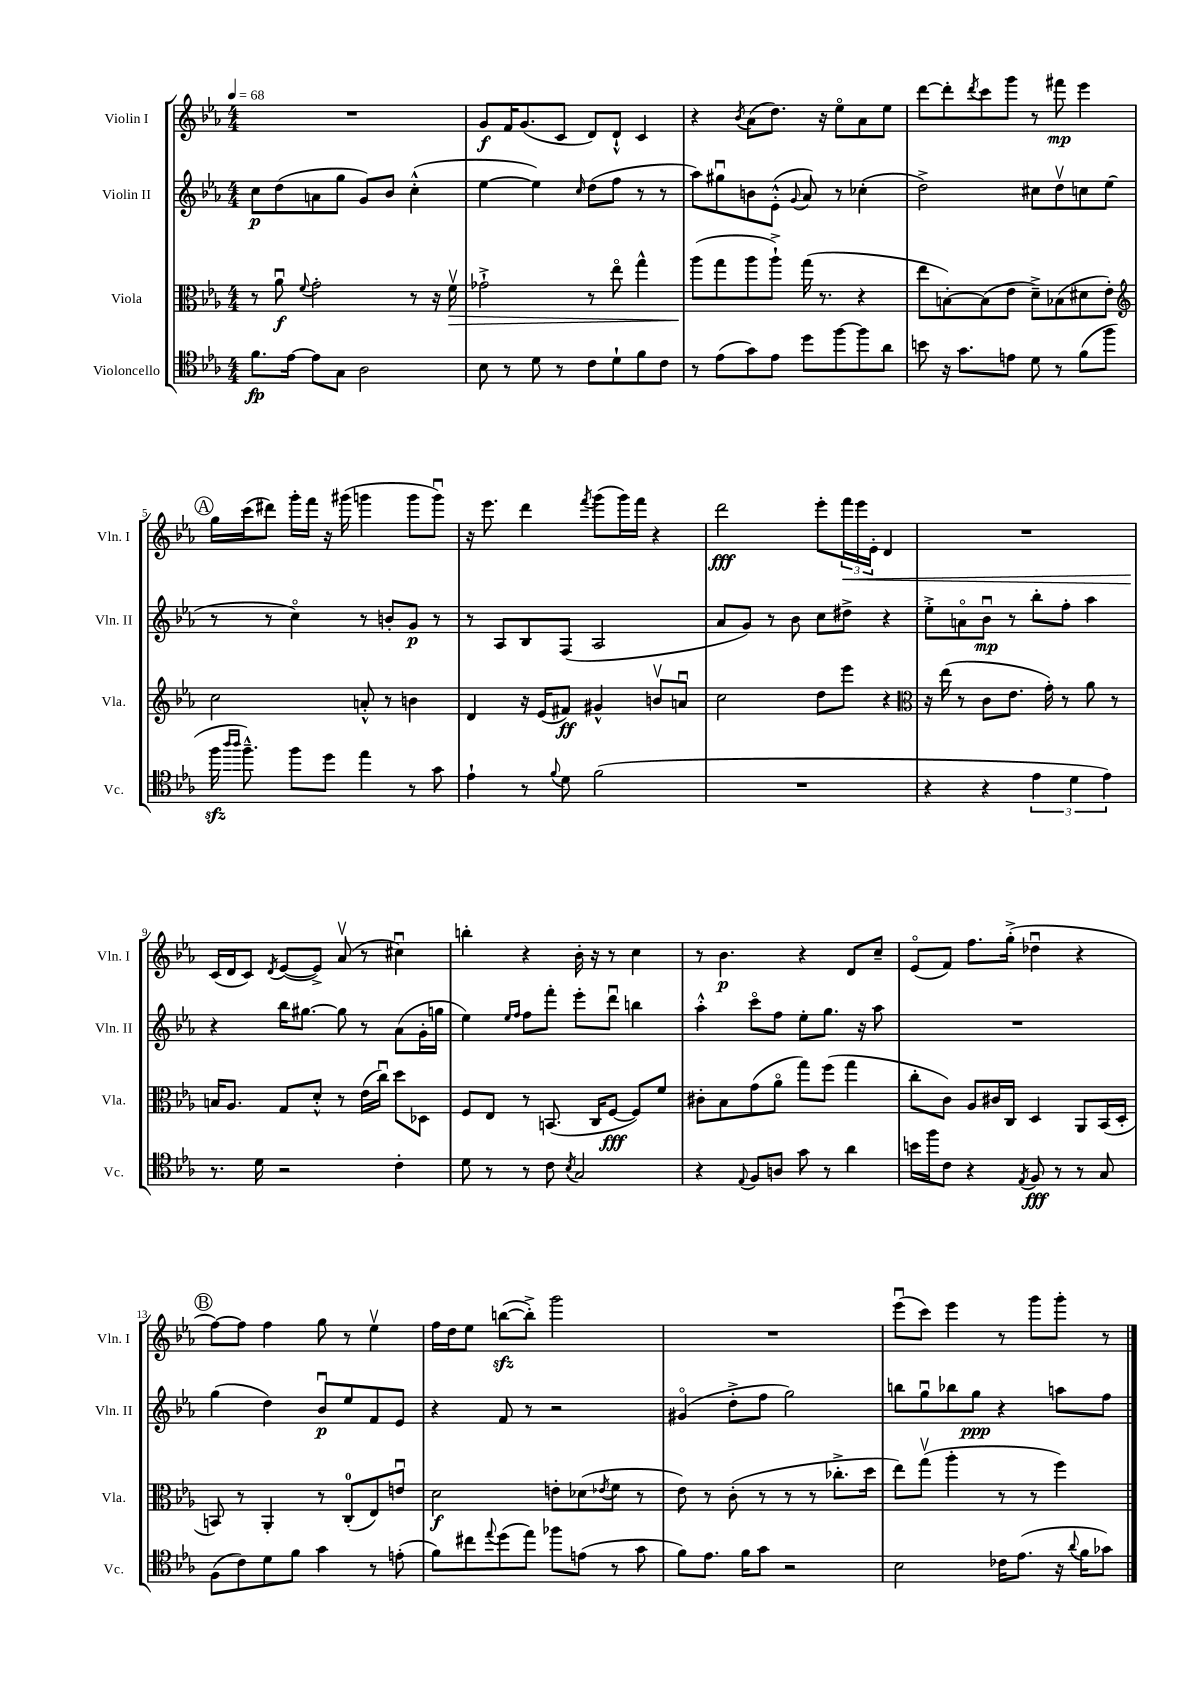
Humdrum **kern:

**kern	**kern	**kern	**kern
*staff4	*staff3	*staff2	*staff1
*clefC4	*clefC3	*clefG2	*clefG2
*k[b-e-a-]	*k[b-e-a-]	*k[b-e-a-]	*k[b-e-a-]
*M4/4	*M4/4	*M4/4	*M4/4
*MM68	*MM68	*MM68	*MM68
8.f	8r	8cc	1r
.	8a-u	(8dd	.
[16e-	.	.	.
.	8qqf	.	.
8e-]	2g'	8a	.
8G	.	8gg	.
2A-	.	8g)	.
.	.	8b-	.
.	8r	(4cc'^^	.
.	16r	.	.
.	16fv	.	.
=	=	=	=
8B-	2g-`^	[4ee-	8g
8r	.	.	16f
.	.	.	(8.g
8d	.	4ee-])	.
8r	.	.	8c
.	.	16qqcc	.
8c	8r	(8dd	8d)
8d`	8ee-o	8ff	8d`^^
8f	4gg^^	8r	4c
8c	.	8r	.
=	=	=	=
8r	(8aa-	8aa-)	4r
(8e-	8gg	8gg#u	.
.	.	.	8qb-
8g)	8aa-	8b	(8a-
8e-	8aa-`^)	(8e-'^^	8.dd)
.	.	8qqg	.
8dd	(16gg	8a-)	.
.	8.r	.	16r
[8ff	.	8r	8ee-o
8ff]	4r	(4cc-'	8a-
8a-	.	.	8ee-
=	=	=	=
8b	8ee-	2dd^)	[8ddd
16r	[8B')	.	8ddd']
8.g	.	.	.
.	.	.	8qddd
.	(8B]	.	8ccc
8e	8e-	.	8ggg
8d	8d~^)	8cc#	8r
8r	(8B-	8ddv	8fff#
(8f	8d#	8cc	4eee-
8ff	8e-')	(8ee-	.
=	=	=	=
*	*clefG2	*	*
16ff	2cc	8r	16gg
16qqaa-	.	.	.
16qqaa-	.	.	.
8.ff~^^)	.	.	(16ccc
.	.	8r	8ddd#)
8ff	.	4cco)	16ggg'
.	.	.	16fff
8dd	.	.	16r
.	.	.	(16ggg#
4ee-	8a'^^	8r	4ggg
.	8r	8b'	.
8r	4b	8g	8ggg
8g	.	8r	8gggu)
=	=	=	=
4e-`	4d	8r	16r
.	.	.	8.eee-
.	.	8A-	.
8r	16r	8B-	4ddd
.	(16e-	.	.
8qqf	.	.	.
8d	8f#)	(8F	.
.	.	.	8qfff
(2f	4g#^^	2A-	(8ggg
.	.	.	16ggg)
.	.	.	16fff
.	8bv	.	4r
.	8au	.	.
=	=	=	=
1r	2cc	8a-	2ddd
.	.	8g)	.
.	.	8r	.
.	.	8b-	.
.	8dd	8cc	8eee-'
.	8eee-	8dd#^	24fff
.	.	.	24eee-
.	.	.	24e-'
.	4r	4r	4d
=	=	=	=
*	*clefC3	*	*
4r	16r	8ee-'^	1r
.	(16ee-	.	.
.	8r	8ao	.
4r	8c	8b-u	.
.	8.e-	8r	.
6e-	.	8bb-'	.
.	16g')	.	.
.	8r	8ff'	.
6d	.	.	.
.	8a-	4aa-	.
6e-)	.	.	.
.	8r	.	.
=	=	=	=
8.r	16B	4r	(16c
.	8.A-	.	16d
.	.	.	8c)
16d	.	.	.
.	.	.	8qd
2r	8G	16bb-	([8e-
.	.	[8.gg#	.
.	8d'^^	.	8e-^])
.	8r	8gg#]	(8a-v
.	(16e-	8r	8r
.	16ccu)	.	.
4c'	8dd	(8a-	4cc#u)
.	8D-	16g'	.
.	.	16gg	.
=	=	=	=
8d	8F	4ee-)	4bb'
8r	8E-	.	.
.	.	16qqee-	.
.	.	16qqff	.
8r	8r	8ff	4r
8c	(8.BB	8fff'	.
8qB-	.	.	.
2G	.	8eee-'	16b-'
.	16C	.	16r
.	[8F	8dddu	8r
.	8F])	4bb	4cc
.	8f	.	.
=	=	=	=
4r	8c#'	4aa-'^^	8r
.	8B-	.	4.b-
8qqE-	.	.	.
8F	(8g	8ccco	.
8A	8a-o	8ff	.
8g	8gg)	8ee-'	4r
8r	(8ff	8.gg	.
4a-	4gg	.	8d
.	.	16r	.
.	.	8aa-	8cc~
=	=	=	=
16b	8cc'	1r	(8e-o
16ff	.	.	.
8c	8c)	.	8f)
4r	8A-	.	8.ff
.	16c#	.	.
.	16C	.	(16gg'^
8qE-	.	.	.
8F	4D	.	4dd-u
8r	.	.	.
8r	8AA-	.	4r
8G	(16BB-	.	.
.	16D'	.	.
=	=	=	=
(8F	8BB)	(4gg	[8ff)
8c)	8r	.	8ff]
8d	4AA-'	4dd)	4ff
8f	.	.	.
4g	8r	8b-u	8gg
.	(8C'	8ee-	8r
8r	8E-)	8f	4ee-v
(8e'	8eu	8e-	.
=	=	=	=
8f)	2d	4r	16ff
.	.	.	16dd
8cc#	.	.	8ee-
8qqee-	.	.	.
(8dd	.	8f	([8bb
8ee-)	.	8r	8bb'^])
8ff-	8e'	2r	2ggg
(8e	(8d-	.	.
.	8qe-	.	.
8r	8f	.	.
8g	8r	.	.
=	=	=	=
8f)	8e-)	(4g#o	1r
8.e-	8r	.	.
.	(8c'	8dd'^	.
16f	.	.	.
8g	8r	8ff	.
2r	8r	2gg)	.
.	8r	.	.
.	8.cc-'^	.	.
.	16dd	.	.
=	=	=	=
2B-	8ee-)	8bb	(8eee-u
.	(8ggv	8ggu	8ccc)
.	4aa-'	8bb-	4eee-
.	.	8gg	.
16c-	8r	4r	8r
(8.e-	.	.	.
.	8r	.	8ggg
16r	4ff)	8aa	8ggg'
8qqa-	.	.	.
16f	.	.	.
8g-)	.	8ff	8r
==	==	==	==
*-	*-	*-	*-
